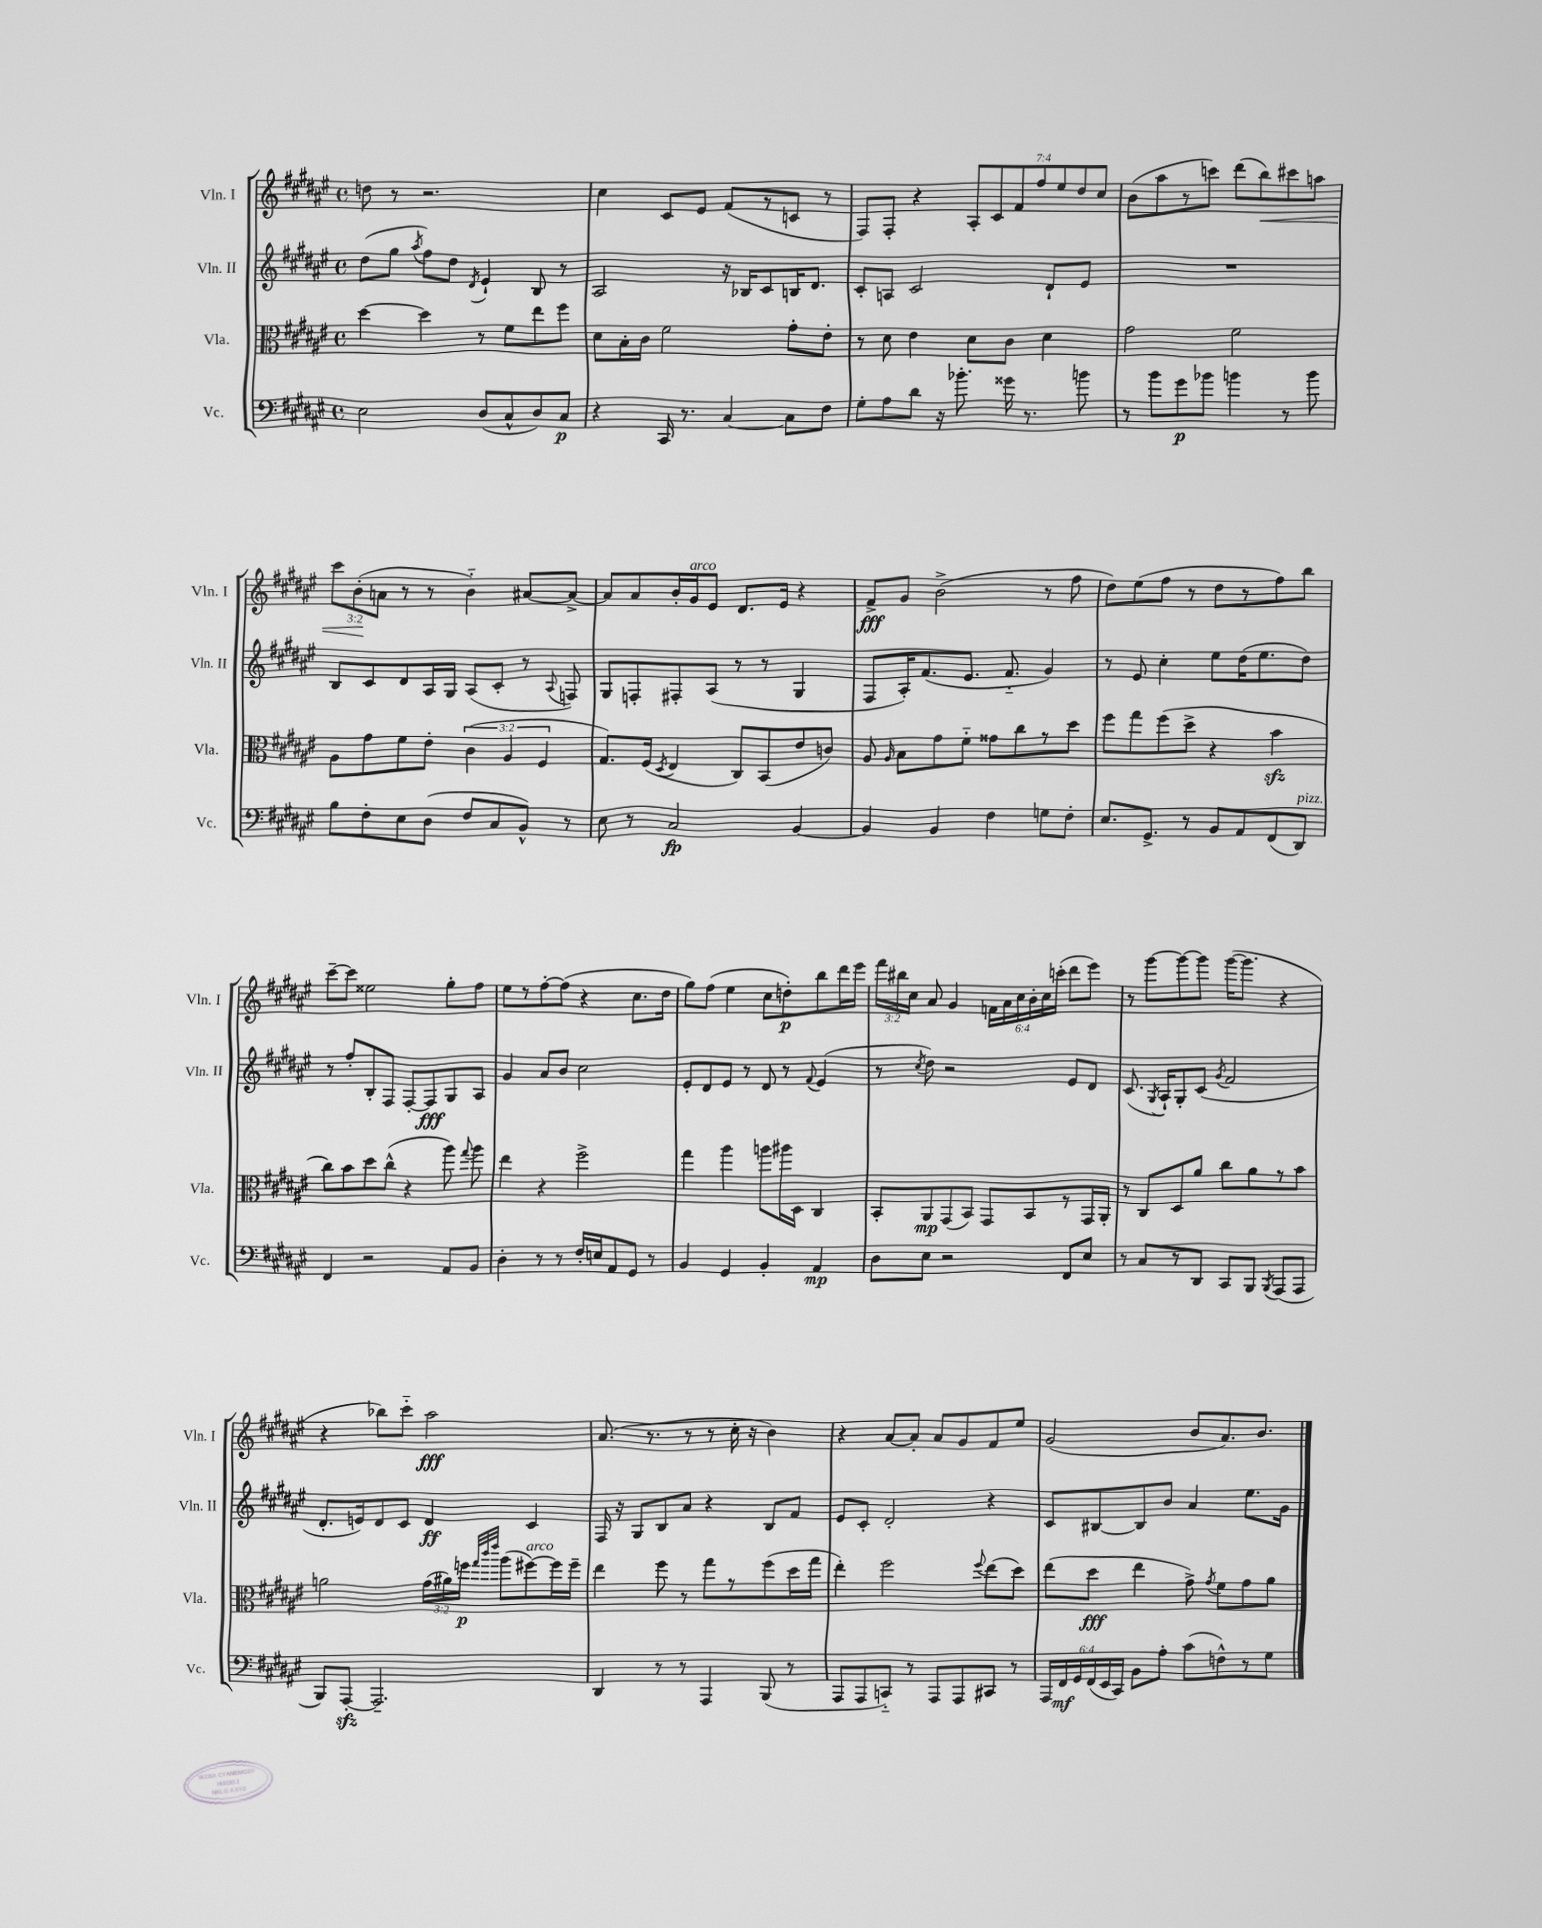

**kern	**dynam	**kern	**dynam	**kern	**dynam	**kern	**dynam
*part4	*part4	*part3	*part3	*part2	*part2	*part1	*part1
*staff4	*staff4	*staff3	*staff3	*staff2	*staff2	*staff1	*staff1
*I"Vc.	*	*I"Vla.	*	*I"Vln. II	*	*I"Vln. I	*
*I'Vc.	*	*I'Vla.	*	*I'Vln. II	*	*I'Vln. I	*
*clefF4	*	*clefC3	*	*clefG2	*	*clefG2	*
*k[f#c#g#d#a#e#]	*	*k[f#c#g#d#a#e#]	*	*k[f#c#g#d#a#e#]	*	*k[f#c#g#d#a#e#]	*
*M4/4	*	*M4/4	*	*M4/4	*	*M4/4	*
*met(c)	*	*met(c)	*	*met(c)	*	*met(c)	*
=12	=12	=12	=12	=12	=12	=12	=12
2E#\	.	[4dd#\	.	(8dd#\L	.	8ddn\	.
.	.	.	.	8gg#\J	.	8r	.
.	.	.	.	8qaa#/	.	.	.
.	.	4dd#\]	.	8ff#\L)	.	2.r	.
.	.	.	.	8dd#\J	.	.	.
.	.	.	.	8qd#/	.	.	.
(8D#/L	.	8r	.	4e#`/	.	.	.
8C#^^/	.	8f#\L	.	.	.	.	.
8D#/)	.	8ee#\	.	8B/	.	.	.
8C#/J	p	8ff#\J	.	8r	.	.	.
=13	=13	=13	=13	=13	=13	=13	=13
4r	.	8d#\L	.	2A#/	.	4cc#\	.
.	.	16B'\L	.	.	.	.	.
.	.	16c#\JJ	.	.	.	.	.
16CC#/	.	2f#\	.	.	.	8c#/L	.
8.r	.	.	.	.	.	.	.
.	.	.	.	.	.	8e#/J	.
[4C#/	.	.	.	16r	.	(8f#/L	.
.	.	.	.	16B-X/KL	.	.	.
.	.	.	.	8c#/	.	8r	.
8C#\L]	.	8g#'\L	.	16Bn/K	.	8cn/J	.
.	.	.	.	8.d#/J	.	.	.
8F#\J	.	8e#'\J	.	.	.	8r	.
=14	=14	=14	=14	=14	=14	=14	=14
8G#'\L	.	8r	.	8c#'/L	.	8F#/L)	.
8A#\	.	8d#\	.	8An/J	.	8F#'/J	.
8d#\J	.	4e#\	.	2c#/	.	4r	.
16r	.	.	.	.	.	.	.
8.b-X'\	.	.	.	.	.	.	.
.	.	8d#\L	.	.	.	14A#'/L	.
.	.	.	.	.	.	14c#/	.
16g##X\	.	8c#\J	.	.	.	.	.
.	.	.	.	.	.	14f#/	.
8.r	.	.	.	.	.	.	.
.	.	.	.	.	.	14ff#/	.
.	.	4d#\	.	8d#`/L	.	.	.
.	.	.	.	.	.	14ee#/	.
.	.	.	.	.	.	14dd#/	.
8bn\	.	.	.	8e#/J	.	.	.
.	.	.	.	.	.	14cc#/J	.
=15	=15	=15	=15	=15	=15	=15	=15
8r	.	2g#\	.	1r	.	(8b\L	.
8b\L	.	.	.	.	.	8aa#\	.
8g#\	p	.	.	.	.	8r	.
8b-X\J	.	.	.	.	.	8cccn\J)	.
4bn\	.	2f#\	.	.	.	(8ddd#\L	.
!	!	!	!	!	!	!	!LO:HP:b
.	.	.	.	.	.	8bb\)	<
8r	.	.	.	.	.	8ccc#X\	.
8b\	.	.	.	.	.	8aan\J	.
!!LO:LB:g=z
=16	=16	=16	=16	=16	=16	=16	=16
8B\L	.	8A#\L	.	8B/L	.	12ccc#\L	.
.	.	.	.	.	.	(12b'\	.
8F#'\	.	8g#\	.	8c#/	.	.	.
.	.	.	.	.	.	12an\J	[
8E#\	.	8f#\	.	8d#/	.	8r	.
(8D#\J	.	8e#'\J	.	16A#/L	.	8r	.
.	.	.	.	16G#/JJ	.	.	.
8F#/L	.	(6c#\	.	(8A#/L	.	4b\)	.
8C#/	.	.	.	8c#'/J	.	.	.
.	.	6A#/	.	.	.	.	.
8BB^^/J)	.	.	.	8r	.	[8a#X/L	.
.	.	6F#/	.	.	.	.	.
.	.	.	.	8qqA#/	.	.	.
8r	.	.	.	8Fn/)	.	8a#^/J_	.
=17	=17	=17	=17	=17	=17	=17	=17
8E#\	.	8.G#/L)	.	8G#/L	.	8a#/L]	.
8r	.	.	.	8Fn'/	.	8a#/	.
.	.	(16F#/Jk	.	.	.	.	.
.	.	8qD#/	.	.	.	.	.
2C#/	fp	4E#/	.	8F#X'/	.	16b'/L	.
!	!	!	!	!	!	!LO:TX:a:i:t=arco	!
.	.	.	.	.	.	16g#/J	.
.	.	.	.	(8A#/J	.	8e#/J	.
.	.	8C#/L)	.	8r	.	8.d#/L	.
.	.	(8BB/	.	8r	.	.	.
.	.	.	.	.	.	16e#/Jk	.
[4BB/	.	8e#/	.	4G#/	.	4r	.
.	.	8cn/J)	.	.	.	.	.
=18	=18	=18	=18	=18	=18	=18	=18
4BB/]	.	8A#/	.	8F#/L	.	8f#^/L	fff
.	.	16qqA#/	.	.	.	.	.
.	.	8B\L	.	16A#'/K)	.	8g#/J	.
.	.	.	.	(8.f#/	.	.	.
4BB/	.	8g#\	.	.	.	(2b^\	.
.	.	8f#\J	.	8.e#/J	.	.	.
4F#\	.	8g##X\L	.	.	.	.	.
.	.	.	.	8.f#/	.	.	.
.	.	8cc#\	.	.	.	.	.
8Gn\L	.	8r	.	4g#/)	.	8r	.
8F#'\J	.	8dd#\J	.	.	.	8ff#\	.
=19	=19	=19	=19	=19	=19	=19	=19
8.E#/L	.	8ff#\L	.	8r	.	8dd#\L)	.
.	.	8gg#\	.	8e#/	.	(8ee#\	.
8.GG#^/J	.	.	.	.	.	.	.
.	.	(8ff#\	.	4cc#'\	.	8ff#\J	.
8r	.	8dd#^\J	.	.	.	8r	.
8BB/L	.	4r	.	8ee#\L	.	8dd#\L	.
8AA#/	.	.	.	(16dd#\K	.	8r	.
.	.	.	.	8.ee#\	.	.	.
(8FF#/	.	4bzz\	.	.	.	8ff#\)	.
!LO:TX:a:i:t=pizz.	!	!	!	!	!	!	!
8DD#/J)	.	.	.	8dd#\J)	.	8bb\J	.
!!LO:LB:g=z
=20	=20	=20	=20	=20	=20	=20	=20
4FF#/	.	8cc#\L)	.	8r	.	[8ccc#~\L	.
.	.	8b\	.	8ff#'/L	.	8ccc#\J]	.
2r	.	8dd#\	.	8B'/	.	2ee##X\	.
.	.	(8cc#^^\J	.	8F#/J	.	.	.
.	.	4r	.	[8F#'/L	.	.	.
.	.	.	.	8F#/]	fff	.	.
8AA#/L	.	8aa#\)	.	8G#/	.	8gg#'\L	.
.	.	8qqgg#/	.	.	.	.	.
8BB/J	.	8aa#\	.	8A#/J	.	8ff#\J	.
=21	=21	=21	=21	=21	=21	=21	=21
4D#'\	.	4ee#\	.	4g#/	.	8ee#\L	.
.	.	.	.	.	.	8r	.
8r	.	4r	.	8a#/L	.	[8ff#'\	.
8r	.	.	.	8b/J	.	(8ff#\J]	.
16F#'/LL	.	2ff#^\	.	2cc#\	.	4r	.
16En/J	.	.	.	.	.	.	.
8AA#/	.	.	.	.	.	.	.
8GG#/J	.	.	.	.	.	8.cc#\L	.
8r	.	.	.	.	.	.	.
.	.	.	.	.	.	16dd#\Jk	.
=22	=22	=22	=22	=22	=22	=22	=22
4BB/	.	4gg#\	.	8e#'/L	.	8gg#\L)	.
.	.	.	.	8d#/	.	(8ff#\J	.
4GG#/	.	4aa#\	.	8e#/J	.	4ee#\	.
.	.	.	.	8r	.	.	.
4BB'/	.	8aan\L	.	8d#/	.	8cc#\L	.
.	.	16aa#X\L	.	8r	.	8ddn'\)	p
.	.	16D#\JJ	.	.	.	.	.
.	.	.	.	8qqf#/	.	.	.
4AA#/	mp	4C#/	.	(4e#/	.	8bb\	.
.	.	.	.	.	.	16ddd#\L	.
.	.	.	.	.	.	16eee#\JJ	.
=23	=23	=23	=23	=23	=23	=23	=23
8D#\L	.	8BB'/L	.	8r	.	24fff#\LL	.
.	.	.	.	.	.	24bb#X\	.
.	.	.	.	.	.	24cc#\JJ	.
.	.	.	.	8qcc#/	.	.	.
8E#\J	.	8AA#/	mp	8dd#\)	.	8a#/	.
2r	.	(8GG#/	.	2r	.	4g#/	.
.	.	8BB/J)	.	.	.	.	.
.	.	8GG#/L	.	.	.	24fn\LL	.
.	.	.	.	.	.	24a#\	.
.	.	.	.	.	.	24cc#\	.
.	.	8BB/	.	.	.	24b'\	.
.	.	.	.	.	.	24cc#\	.
.	.	.	.	.	.	(24cccn'\JJ	.
8FF#/L	.	8r	.	8e#/L	.	8ddd#\L	.
8E#/J	.	16GG#/L	.	8d#/J	.	8eee#\J)	.
.	.	16AA#'/JJ	.	.	.	.	.
=24	=24	=24	=24	=24	=24	=24	=24
8r	.	8r	.	(8.c#/	.	8r	.
8C#/L	.	8C#/L	.	.	.	[8ggg#\L	.
.	.	.	.	8qG#/	.	.	.
.	.	.	.	16A#`/KL)	.	.	.
8r	.	8D#/	.	8G#'/	.	8ggg#\_	.
8DD#/J	.	8a#/J	.	(8c#/J	.	8ggg#\J]	.
.	.	.	.	8qg#/	.	.	.
8CC#/L	.	8cc#\L	.	2f#/	.	([16ggg#\KL	.
.	.	.	.	.	.	8.ggg#\J]	.
8BBB/J	.	8a#\	.	.	.	.	.
8qBBB/	.	.	.	.	.	.	.
(8AAA#/L	.	8r	.	.	.	4r	.
8AAA#/J	.	8b\J	.	.	.	.	.
!!LO:LB:g=z
=25	=25	=25	=25	=25	=25	=25	=25
8BBB/L)	.	2an\	.	8.d#'/L	.	4r	.
[8AAA#zz'/J	.	.	.	.	.	.	.
.	.	.	.	16en/k)	.	.	.
2.AAA#~/]	.	.	.	8d#/	.	8bb-X\L)	.
.	.	.	.	8c#/J	.	8ccc#\J	.
.	.	(24g#\LL	.	4d#/	ff	2aa#\	fff
.	.	24a#X\)	.	.	.	.	.
.	.	24ffn\JJ	p	.	.	.	.
.	.	32qqgg#/LLL	.	.	.	.	.
.	.	32qqccc#/	.	.	.	.	.
.	.	32qqeee#/JJJ	.	.	.	.	.
.	.	(8aa#\L	.	.	.	.	.
!	!	!LO:TX:a:i:t=arco	!	!	!	!	!
.	.	[8ff#X\)	.	4c#/	.	.	.
.	.	16ff#\L]	.	.	.	.	.
.	.	16ff#~\JJ	.	.	.	.	.
=26	=26	=26	=26	=26	=26	=26	=26
4DD#/	.	4ee#\	.	16F#/	.	(8.a#/	.
.	.	.	.	16r	.	.	.
.	.	.	.	8G#/L	.	.	.
.	.	.	.	.	.	8.r	.
8r	.	8ff#\	.	8B/	.	.	.
8r	.	8r	.	8a#/J	.	8r	.
4AAA#/	.	8gg#\L	.	4r	.	8r	.
.	.	8r	.	.	.	16cc#'\	.
.	.	.	.	.	.	16r	.
(8BBB/	.	(8ff#\	.	8B/L	.	4b\)	.
8r	.	16dd#\L	.	8f#/J	.	.	.
.	.	16gg#\JJ	.	.	.	.	.
=27	=27	=27	=27	=27	=27	=27	=27
8AAA#/L	.	4ee#'\)	.	8e#/L	.	4r	.
8AAA#/	.	.	.	8c#'/J	.	.	.
8CCn/J)	.	2ff#\	.	2d#'/	.	[8a#/L	.
8r	.	.	.	.	.	8a#'/J]	.
8AAA#/L	.	.	.	.	.	8a#/L	.
8AAA#/	.	.	.	.	.	8g#/	.
.	.	8qqff#/	.	.	.	.	.
8CC#X/J	.	(8ee#\L	.	4r	.	8f#/	.
8r	.	8dd#\J)	.	.	.	8ee#/J	.
=28	=28	=28	=28	=28	=28	=28	=28
24AAA#/LL	.	(8ee#\L	.	8c#/L	.	(2g#/	.
24FF#/	mf	.	.	.	.	.	.
24GG#/	.	.	.	.	.	.	.
(24FF#/	.	8dd#\J	fff	[8B#X/	.	.	.
24EE#/	.	.	.	.	.	.	.
24CC#/JJ)	.	.	.	.	.	.	.
8BB\L	.	4ee#\	.	8B#/]	.	.	.
8A#'\J	.	.	.	8b/J	.	.	.
(8c#\L	.	8g#^\)	.	4a#/	.	8b/L	.
.	.	8qg#/	.	.	.	.	.
8Fn^^\)	.	8f#\L	.	.	.	8.a#/)	.
8r	.	8g#\	.	8.ee#\L	.	.	.
.	.	.	.	.	.	8.b/J	.
8G#\J	.	8a#\J	.	.	.	.	.
.	.	.	.	16g#\Jk	.	.	.
==	==	==	==	==	==	==	==
*-	*-	*-	*-	*-	*-	*-	*-
